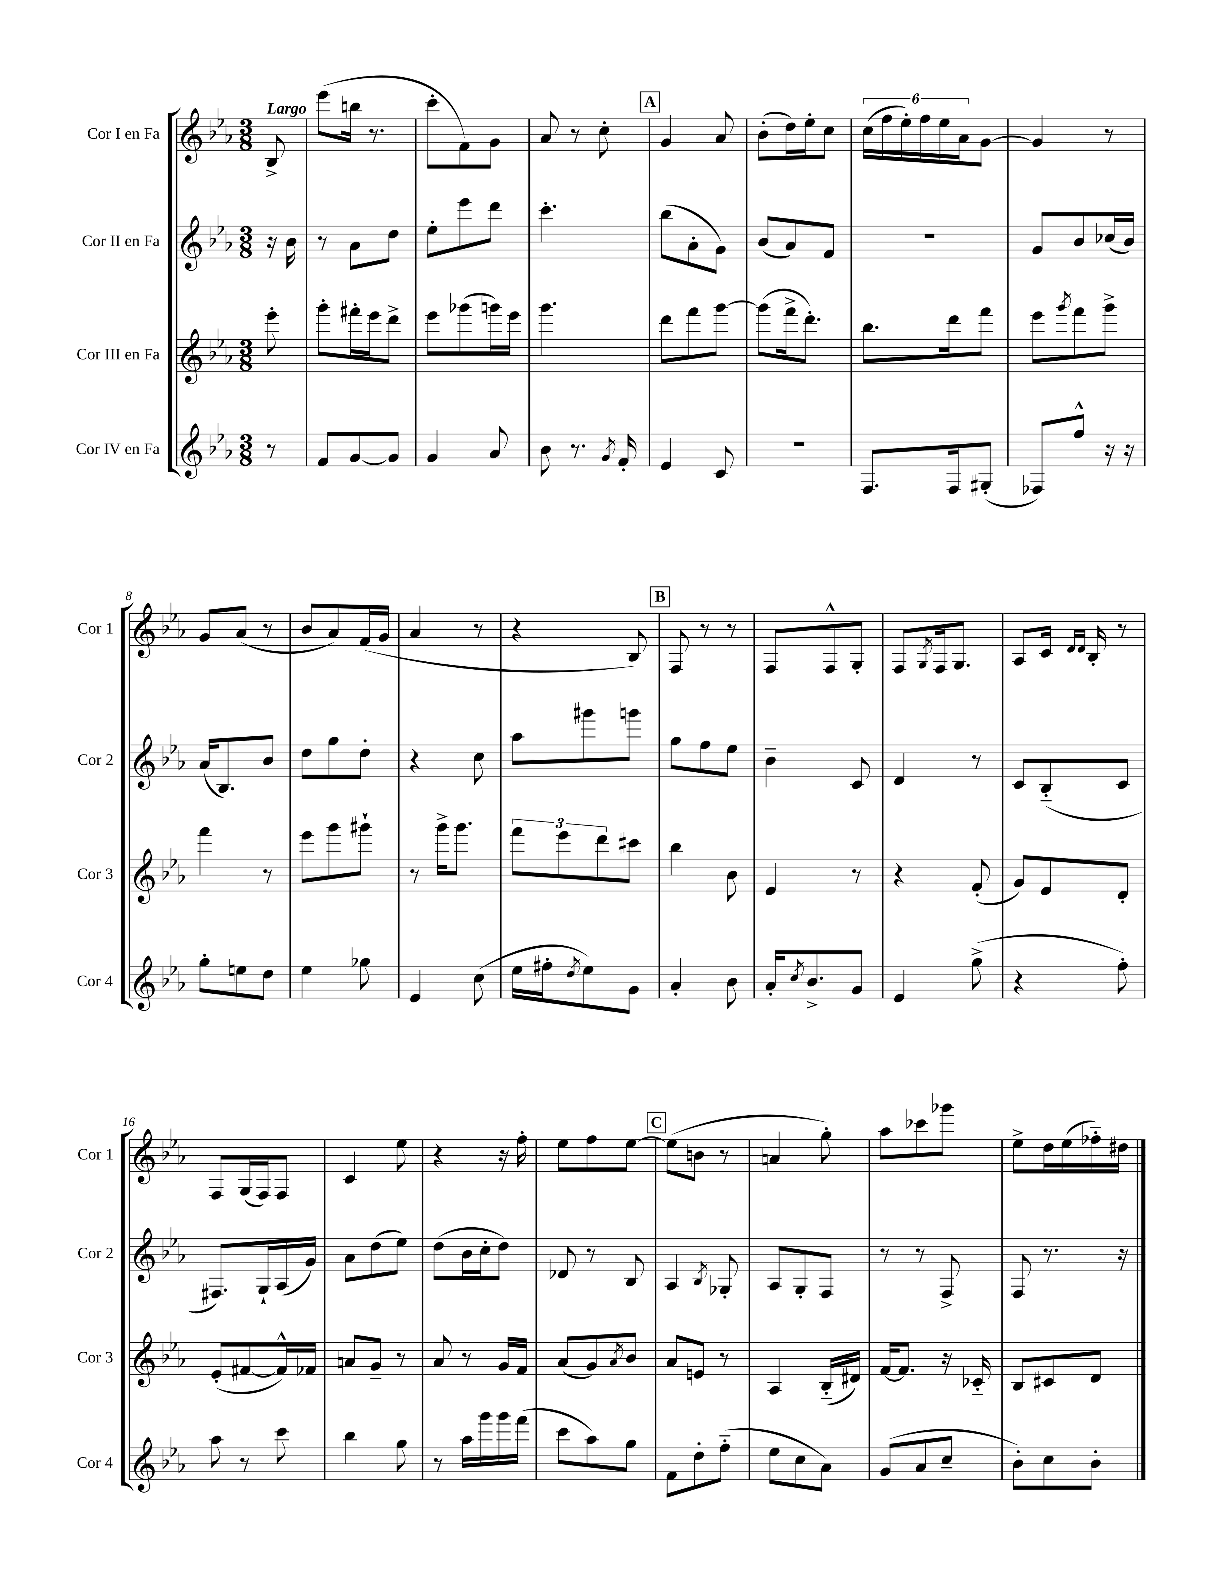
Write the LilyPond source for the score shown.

<<
\new StaffGroup <<
\new Staff = "s0" \with { instrumentName = "Cor I en Fa" shortInstrumentName = "Cor 1" } {
    \clef treble \key ees \major \numericTimeSignature \time 3/8 \partial 8 \tempo "Largo"
    bes8-> |
    ees'''8( b''16 r8. |
    c'''8-. f'8) g'8 |
    aes'8 r8 c''8-. |
    \mark \markup { \box "A" } g'4 aes'8 |
    bes'8-.( d''16) ees''16-. c''8 |
    \tuplet 6/4 { c''16( f''16 ees''16-.) f''16 ees''16 aes'16 } g'8~ |
    g'4 r8 |
    g'8 aes'8( r8 |
    bes'8 aes'8) f'16( g'16 |
    aes'4 r8 |
    r4 bes8) |
    \mark \markup { \box "B" } f8 r8 r8 |
    f8 f8-^ g8-. |
    f8 \acciaccatura { g8 } f16 g8. |
    aes8 c'16 \grace { d'16 d'16 } bes16-. r8 |
    f8 g16( f16) f8 |
    c'4 ees''8 |
    r4 r16 f''16-. |
    ees''8 f''8 ees''8~ |
    \mark \markup { \box "C" } ees''8( b'8 r8 |
    a'4 g''8-.) |
    aes''8 ces'''8 ges'''8 |
    ees''8-> d''16 ees''16( fes''16-_) dis''16 \bar "|." |
}
\new Staff = "s1" \with { instrumentName = "Cor II en Fa" shortInstrumentName = "Cor 2" } {
    \clef treble \key ees \major \numericTimeSignature \time 3/8 \partial 8
    r16 bes'16 |
    r8 aes'8 d''8 |
    ees''8-. ees'''8 d'''8 |
    c'''4.-. |
    \mark \markup { \box "A" } bes''8( aes'8-. g'8) |
    bes'8( aes'8) f'8 |
    r4. |
    g'8 bes'8 ces''16( bes'16) |
    aes'16( bes8.) bes'8 |
    d''8 g''8 d''8-. |
    r4 c''8 |
    aes''8 gis'''8 g'''8 |
    \mark \markup { \box "B" } g''8 f''8 ees''8 |
    bes'4-- c'8 |
    d'4 r8 |
    c'8 bes8-_( c'8 |
    fis8.) g16-! aes16( g'16) |
    aes'8 d''8( ees''8) |
    d''8( bes'16 c''16-. d''8) |
    des'8 r8 bes8 |
    \mark \markup { \box "C" } aes4 \acciaccatura { bes8 } ges8-. |
    aes8 g8-. f8 |
    r8 r8 f8-> |
    f8 r8. r16 \bar "|." |
}
\new Staff = "s2" \with { instrumentName = "Cor III en Fa" shortInstrumentName = "Cor 3" } {
    \clef treble \key ees \major \numericTimeSignature \time 3/8 \partial 8
    ees'''8-. |
    g'''8-. fis'''16-. ees'''16 d'''8-> |
    ees'''8 ges'''8( g'''16) ees'''16 |
    g'''4. |
    \mark \markup { \box "A" } d'''8 f'''8 g'''8~ |
    g'''8( f'''16-> d'''8.-.) |
    bes''8. d'''16 f'''8 |
    ees'''8 \acciaccatura { g'''8 } f'''8 g'''8-> |
    f'''4 r8 |
    ees'''8 g'''8 gis'''8-! |
    r8 g'''16-> g'''8. |
    \tuplet 3/2 { f'''8 ees'''8 d'''8 } cis'''8 |
    \mark \markup { \box "B" } bes''4 bes'8 |
    ees'4 r8 |
    r4 f'8-.( |
    g'8) ees'8 d'8-. |
    ees'8-.( fis'8~ fis'16-^) fes'16 |
    a'8 g'8-- r8 |
    aes'8 r8 g'16 f'16 |
    aes'8( g'8) \acciaccatura { aes'8 } bes'8 |
    \mark \markup { \box "C" } aes'8 e'8 r8 |
    aes4 bes16-_( dis'16) |
    f'16~ f'8. r16 ces'16-_ |
    bes8 cis'8 d'8 \bar "|." |
}
\new Staff = "s3" \with { instrumentName = "Cor IV en Fa" shortInstrumentName = "Cor 4" } {
    \clef treble \key ees \major \numericTimeSignature \time 3/8 \partial 8
    r8 |
    f'8 g'8~ g'8 |
    g'4 aes'8 |
    bes'8 r8. \acciaccatura { g'8 } f'16-. |
    \mark \markup { \box "A" } ees'4 c'8 |
    R4. |
    f8. f16 gis8-.( |
    fes8) f''8-^ r16 r16 |
    g''8-. e''8 d''8 |
    ees''4 ges''8 |
    ees'4 c''8( |
    ees''16 fis''16-. \acciaccatura { d''8 } ees''8) g'8 |
    \mark \markup { \box "B" } aes'4-. bes'8 |
    aes'16-. \acciaccatura { c''8 } bes'8.-> g'8 |
    ees'4 g''8->( |
    r4 f''8-.) |
    aes''8 r8 c'''8 |
    bes''4 g''8 |
    r8 aes''16 g'''16 g'''16 f'''16( |
    c'''8 aes''8) g''8 |
    \mark \markup { \box "C" } f'8 d''8-. f''8-_( |
    ees''8 c''8 aes'8) |
    g'8( aes'8 c''8-- |
    bes'8-.) c''8 bes'8-. \bar "|." |
}
>>
>>
